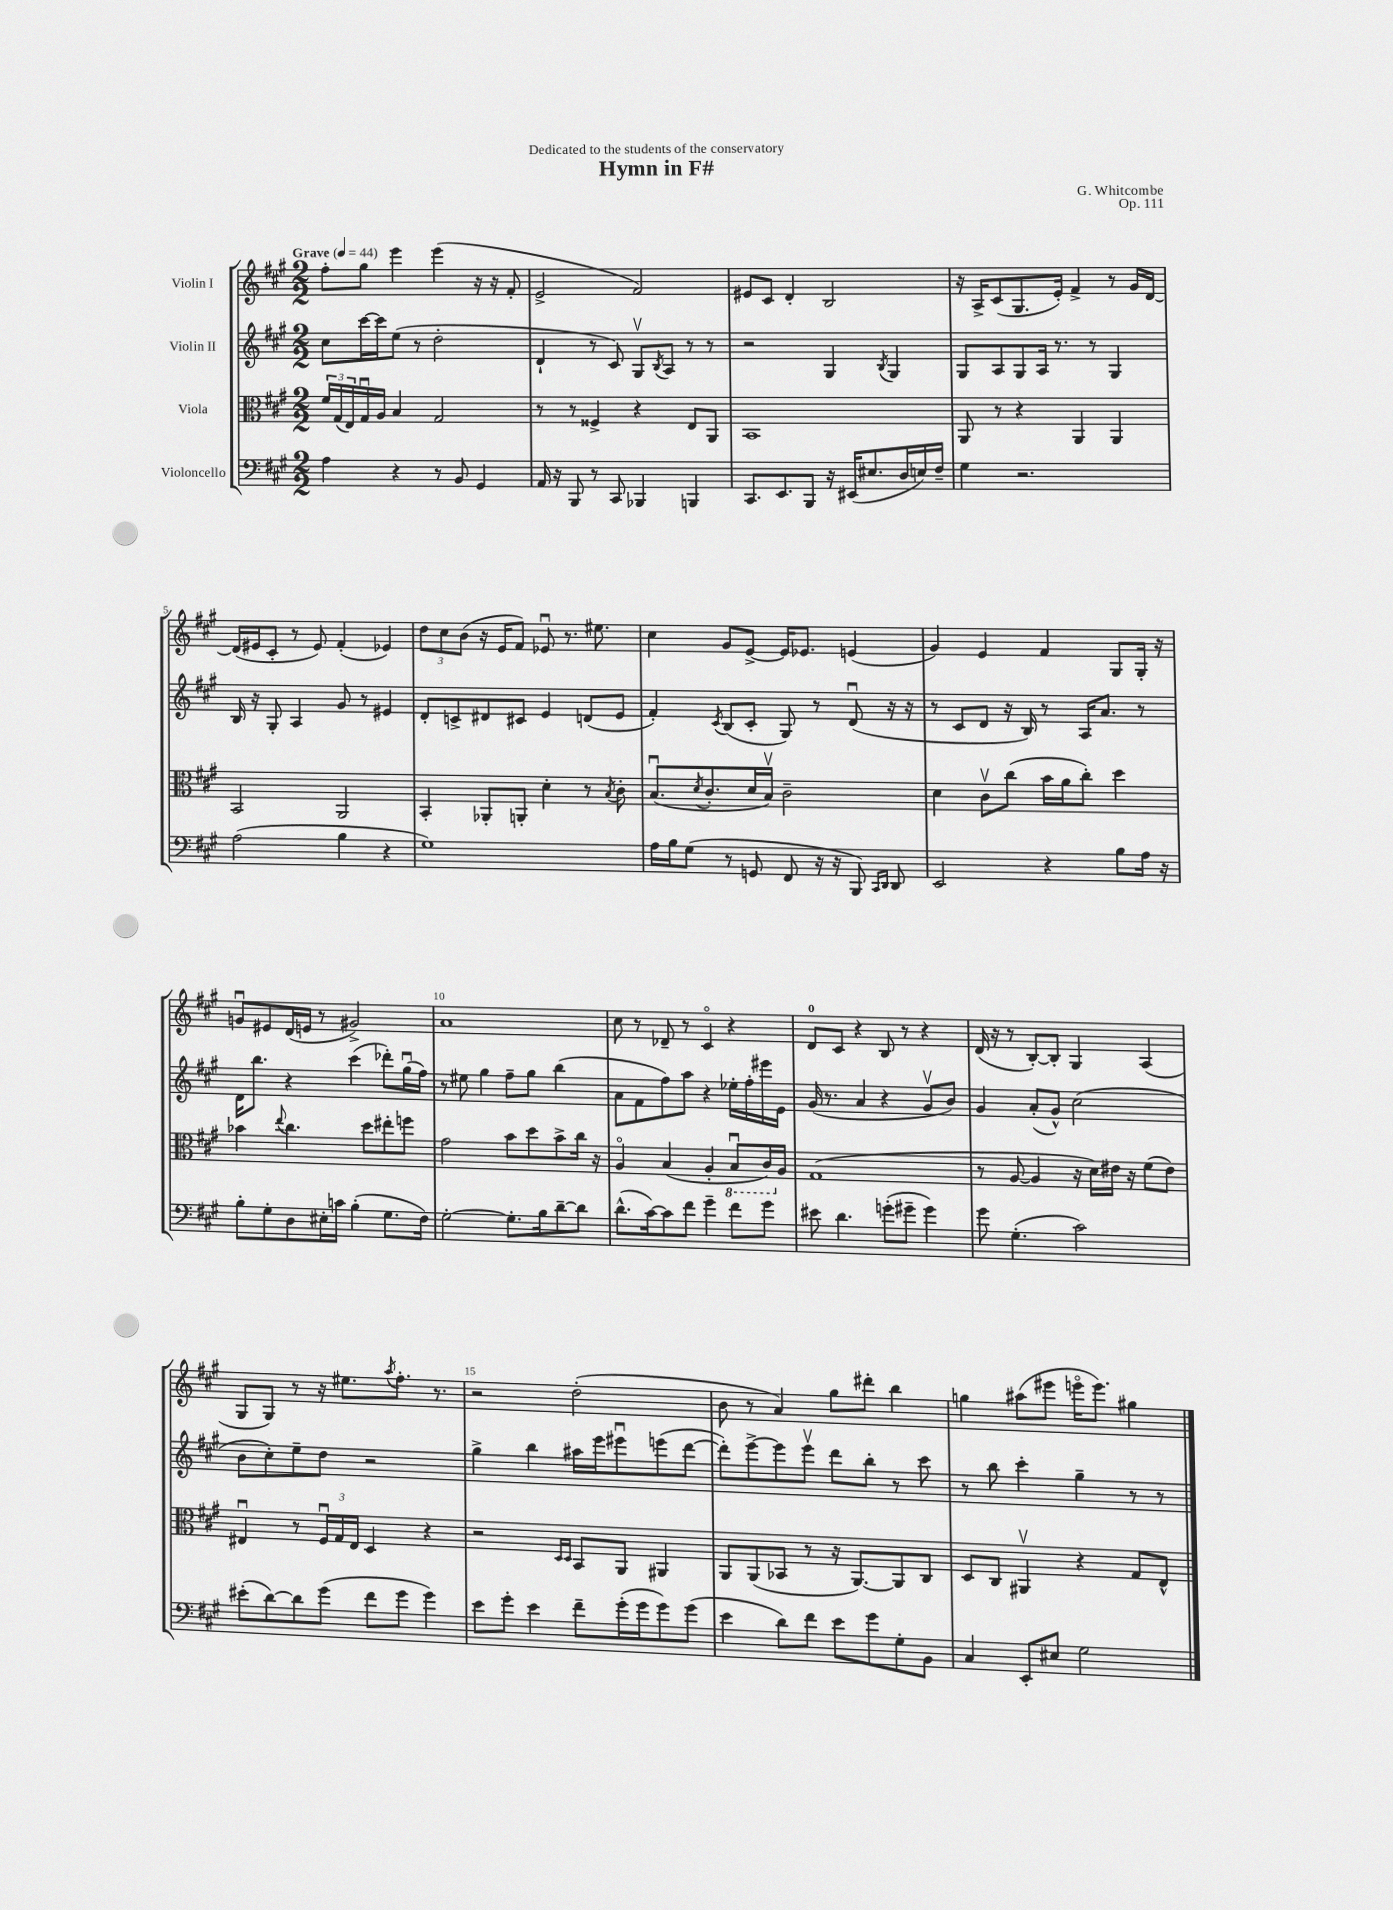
\header { title = "Hymn in F#" composer = "G. Whitcombe" dedication = "Dedicated to the students of the conservatory" opus = "Op. 111" }
<<
\new StaffGroup <<
\new Staff = "s0" \with { instrumentName = "Violin I" } {
    \clef treble \key a \major \numericTimeSignature \time 2/2 \tempo "Grave" 4 = 44
    fis''8-. gis''8 e'''4 e'''4( r16 r16 fis'8-. |
    e'2-> fis'2) |
    eis'8 cis'8 d'4-. b2 |
    r16 a16-> cis'8( gis8. e'16-.) fis'4-> r8 gis'16 d'16~ |
    d'16( eis'16 cis'8-. r8 eis'8) fis'4-.( ees'4) |
    \tuplet 3/2 { d''8 cis''8 b'8( } r16 e'16 fis'8) ees'8\downbow r8. eis''8. |
    cis''4 gis'8 e'8~-> e'16 ees'8. e'4( |
    gis'4) e'4 fis'4 gis8 gis16-. r16 |
    g'8\downbow eis'8 d'16( e'16 r8 gis'2->) |
    a'1 |
    cis''8 r8 des'8-- r8 cis'4\flageolet r4 |
    d'8-0 cis'8 r4 b8 r8 r4 |
    d'16( r16 r8 b8~-.) b8-. gis4 a4( |
    gis8 gis8) r8 r16 eis''8. \acciaccatura { a''8 } fis''8.-. r8. |
    r2 d''2-.( |
    b'8 r8 a'4) gis''8 dis'''8-. b''4 |
    g''4 ais''8( eis'''8 e'''16\flageolet e'''8.) gis''4 \bar "|." |
}
\new Staff = "s1" \with { instrumentName = "Violin II" } {
    \clef treble \key a \major \numericTimeSignature \time 2/2
    cis''8 cis'''16~ cis'''16 e''8( r8 d''2-. |
    d'4-! r8 cis'8) gis8\upbow \acciaccatura { b8 } a8 r8 r8 |
    r2 gis4 \acciaccatura { b8 } gis4 |
    gis8 a8 gis8 a16 r8. r8 gis4 |
    b16 r16 gis8-. a4 gis'8 r8 eis'4 |
    d'8-. c'8-> dis'8 cis'8 e'4 d'8( e'8 |
    fis'4-.) \acciaccatura { cis'8 } b8( cis'8-. gis8) r8 d'8\downbow( r16 r16 |
    r8 cis'8 d'8 r16 b16) r8 a16 a'8. r8 |
    d'16 b''8. r4 cis'''4( des'''8-.) gis''16\downbow( fis''16) |
    r8 eis''8 gis''4 fis''8-- gis''8 b''4( |
    a'8 fis'8 fis''8) a''8 r4 ees''16-. fis''16-. eis'''16 e'16 |
    gis'16( r8. a'4 r4 gis'8\upbow b'8) |
    gis'4 a'8-.( gis'8-^) cis''2( |
    b'8 cis''8-.) e''8-- d''8 r2 |
    gis''4-> b''4 ais''16 e'''16 eis'''8\downbow e'''8( d'''8~ |
    d'''8-.) e'''8~-> e'''8 e'''8\upbow d'''8 b''8-. r8 cis'''8 |
    r8 b''8 cis'''4-. gis''4-- r8 r8 \bar "|." |
}
\new Staff = "s2" \with { instrumentName = "Viola" } {
    \clef alto \key a \major \numericTimeSignature \time 2/2
    \tuplet 3/2 { fis'16 gis16( e16) } gis16\downbow a16 b4 gis2 |
    r8 r8 fisis4-> r4 e8 a,8 |
    b,1 |
    a,8 r8 r4 a,4 a,4 |
    b,2 a,2 |
    b,4-. aes,8-. a,8-. d'4-. r8 \acciaccatura { b8 } cis'8-. |
    b8.\downbow( \acciaccatura { d'8 } cis'8.-. d'16 b16\upbow) cis'2-- |
    d'4 cis'8\upbow cis''8( b'16 a'16 cis''8-.) d''4 |
    bes'4 \appoggiatura { e''8 } cis''4. d''8 eis''8-. f''8 |
    gis'2 b'8 d''8 b'8-> cis''16 r16 |
    a4\flageolet b4( a4-. \ottava #-1 b,8\downbow cis16) \ottava #0 a16 |
    gis1( |
    r8 a8~ a4 r16 d'16) eis'16 r16 fis'8( eis'8) |
    eis4\downbow r8 \tuplet 3/2 { fis16\downbow gis16 eis16 } d4 r4 |
    r2 \grace { d16 d16 } b,8 a,8 ais,4 |
    a,8 a,8( bes,8 r8 r16 a,8.~) a,8 cis8 |
    d8 cis8 ais,4\upbow r4 gis8 e8-^ \bar "|." |
}
\new Staff = "s3" \with { instrumentName = "Violoncello" } {
    \clef bass \key a \major \numericTimeSignature \time 2/2
    a4 r4 r8 b,8 gis,4 |
    a,16 r16 b,,8 r8 cis,8 bes,,4 b,,4 |
    cis,8. e,8. b,,8 r16 eis,16( eis8. d16 e16) fis16-- |
    gis4 r2. |
    a2( b4 r4 |
    gis1) |
    a16 b16 gis8( r8 g,8 fis,8 r16 r16 b,,8) \grace { cis,16 d,16 } d,8 |
    e,2 r4 b8 a16 r16 |
    b8-. gis8-. d8 eis16-. c'16 b4-.( gis8. fis16) |
    gis2~-. gis8.-. b16 d'8~-- d'8 |
    d'8.-^( cis'16~) cis'8 fis'8 gis'4-- fis'8 gis'8 |
    eis'8 d'4. g'8-.( gis'8-- gis'4) |
    gis'8 gis4.-.( cis'2) |
    eis'8-.( d'8~) d'8 gis'8( fis'8 gis'8 gis'4) |
    e'8 gis'8-. e'4 fis'8-- gis'16-.( gis'16 gis'8) gis'8( |
    e'4 d'8) fis'8 e'8 gis'8 gis8-. b,8 |
    cis4 e,8-. eis8 gis2 \bar "|." |
}
>>
>>
\layout { \context { \Score \override BarNumber.break-visibility = ##(#f #t #t) barNumberVisibility = #(every-nth-bar-number-visible 5) } }
